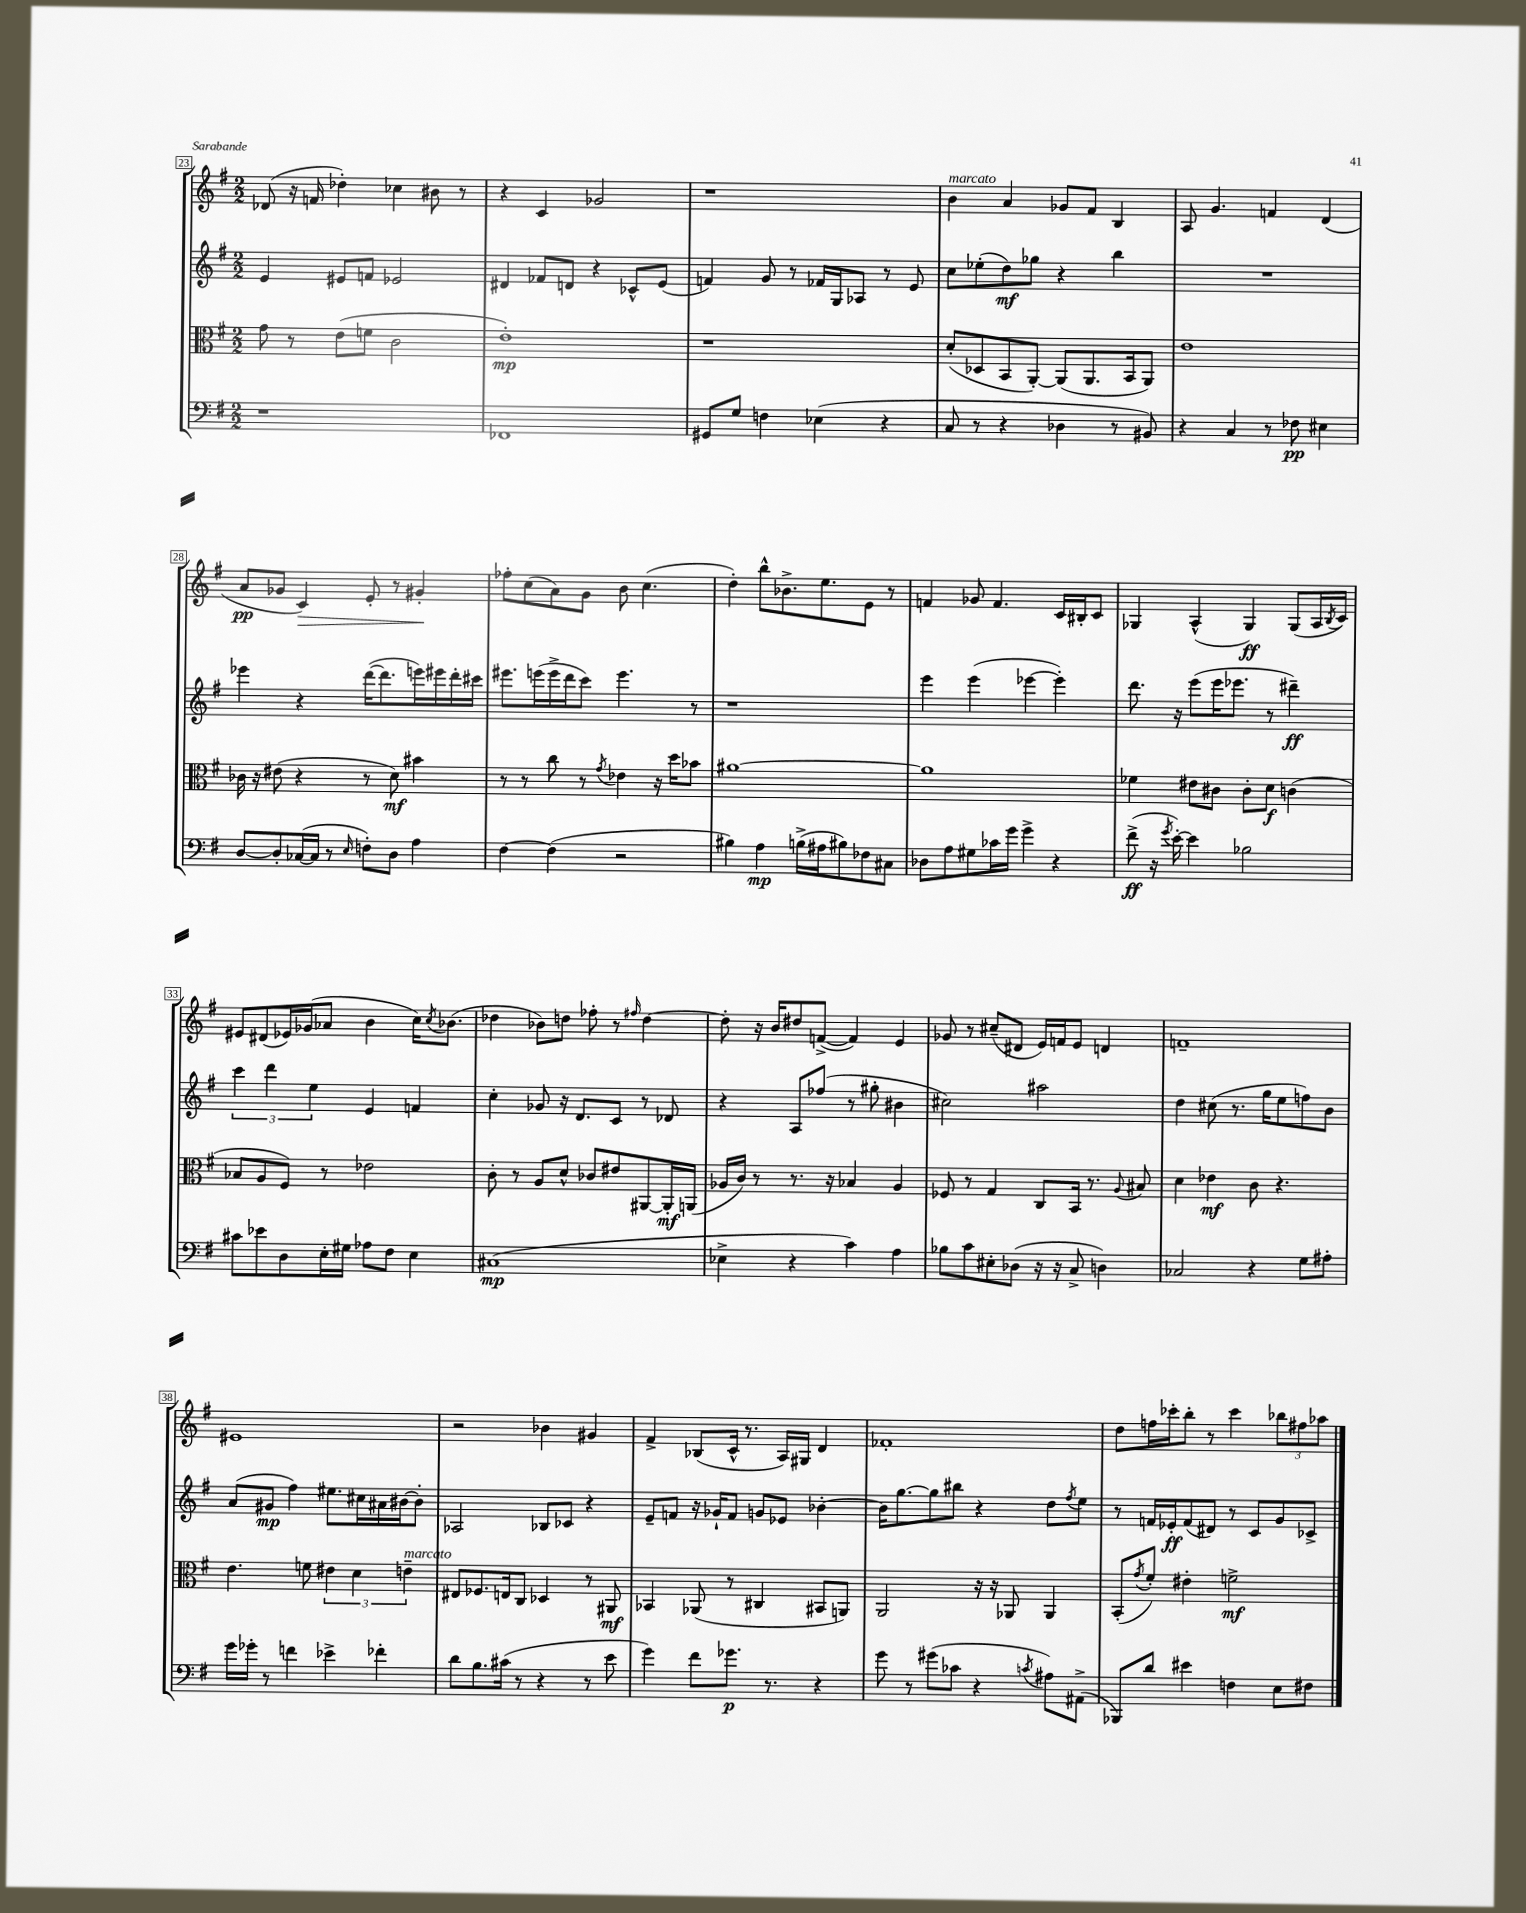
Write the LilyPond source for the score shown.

<<
\new StaffGroup <<
\new Staff = "s0" {
    \clef treble \key g \major \numericTimeSignature \time 2/2
    des'8( r16 f'16 des''4-.) ces''4 bis'8 r8 |
    r4 c'4 ges'2 |
    r1 |
    b'4^\markup { \italic "marcato" } a'4 ges'8 fis'8 b4 |
    a8 g'4. f'4 d'4( |
    a'8\pp ges'8 c'4\>) e'8-. r8 gis'4-.\! |
    fes''8-. c''8( a'8) g'8 b'8 c''4.( |
    d''4-.) b''8-^ bes'8.-> e''8. e'8 r8 |
    f'4 ges'8 f'4. c'16 bis16-. c'8 |
    ges4 a4-^( ges4\ff) ges8( a16 \acciaccatura { b8 } c'16) |
    eis'8 dis'8( ees'16) ges'16( aes'8 b'4 c''16) \acciaccatura { c''8 } bes'8.( |
    des''4 bes'8) d''8 fes''8-. r8 \grace { fis''16 } d''4~ |
    d''8-. r16 b'16 dis''8 f'8~->( f'4) e'4 |
    ges'8 r8 cis''8--( dis'8 e'16) f'16 e'8 d'4 |
    f'1-- |
    eis'1 |
    r2 bes'4 gis'4 |
    fis'4-> bes8( c'16-^ r8. a16) gis16 d'4 |
    fes'1-. |
    d''8 f''16 ces'''16-. b''8-. r8 ces'''4 \tuplet 3/2 { bes''8 fis''8 aes''8 } \bar "|." |
}
\new Staff = "s1" {
    \clef treble \key g \major \numericTimeSignature \time 2/2
    e'4 eis'8 f'8 ees'2 |
    dis'4 fes'8 d'8 r4 ces'8-^ e'8( |
    f'4) g'8 r8 fes'16 g16 aes8 r8 e'8 |
    c''8 ees''8-.( d''8\mf) ges''8 r4 b''4 |
    R1 |
    ees'''4 r4 d'''16~( d'''8. e'''16) eis'''16 d'''16-. cis'''16 |
    eis'''8. e'''16( e'''16-> d'''16 c'''8) e'''4. r8 |
    r1 |
    e'''4 e'''4( ees'''4~ ees'''4-.) |
    d'''8. r16 e'''8( e'''16 ees'''8. r8 dis'''4--\ff) |
    \tuplet 3/2 { c'''4 d'''4 e''4 } e'4 f'4 |
    c''4-. ges'8 r16 d'8. c'8 r8 des'8 |
    r4 a8 fes''8( r8 gis''8-. bis'4 |
    cis''2) ais''2 |
    d''4 cis''8( r8. g''16 e''8 f''8) b'8 |
    a'8( gis'8\mp fis''4) eis''8. cis''16 ais'16 bis'16~ bis'8-. |
    aes2 bes8 ces'8 r4 |
    e'8-- f'8 r16 ges'16-! f'8 g'8 ees'8 bes'4~-. |
    bes'16 g''8.~ g''8 bis''8 r4 d''8 \acciaccatura { fis''8 } e''8 |
    r8 f'16 ees'16-.\ff f'8( dis'8) r8 c'8 g'8 ces'8-> \bar "|." |
}
\new Staff = "s2" {
    \clef alto \key g \major \numericTimeSignature \time 2/2
    g'8 r8 e'8( f'8 c'2 |
    e'1-.\mp) |
    r1 |
    d'8-.( des8 b,8 a,8~-.) a,8( a,8. b,16 a,8) |
    e'1 |
    ces'16 r16 eis'8( r4 r8 d'8\mf) bis'4 |
    r8 r8 c''8 r8 \acciaccatura { g'8 } ees'4 r16 d''16 bes'8 |
    ais'1~ |
    ais'1 |
    fes'4 eis'8 cis'8 cis'8-. d'8\f c'4( |
    bes8 a8 fis8) r8 ees'2 |
    c'8-. r8 a8 d'8-^ ces'8 eis'8 ais,8~ ais,16-.\mf a,16( |
    aes16 c'16) r8 r8. r16 bes4 aes4 |
    fes8 r8 g4 c8 b,16 r8. \appoggiatura { a8 } bis8 |
    d'4 ees'4\mf c'8 r4. |
    e'4. f'8 \tuplet 3/2 { eis'4 d'4 e'4--^\markup { \italic "marcato" } } |
    eis8 fes8. e16 c8 des4 r8 ais,8\mf |
    bes,4 aes,8( r8 cis4 bis,8 a,8) |
    a,2 r16 r16 aes,8 aes,4 |
    b,8-.( \acciaccatura { g'8 } fis'8-.) eis'4-. f'2->\mf \bar "|." |
}
\new Staff = "s3" {
    \clef bass \key g \major \numericTimeSignature \time 2/2
    r1 |
    fes,1 |
    gis,8 g8 f4 ees4( r4 |
    c8 r8 r4 des4 r8 bis,8) |
    r4 c4 r8 fes8\pp eis4 |
    d8~ d8-. ces16~( ces16 r8 \grace { e16 } f8-.) d8 a4 |
    fis4~ fis4( r2 |
    bis4) a4\mp b16->( ais16 bis8) fes8 cis8 |
    des8 a8 gis8 ces'16 g'16 g'4-> r4 |
    fis'8->\ff( r16 \acciaccatura { g'8 } e'16~-.) e'4 bes2 |
    cis'8 ees'8 d8 e16-. gis16 aes8 fis8 e4 |
    cis1\mp( |
    ees4-> r4 c'4) a4 |
    bes8 c'8 eis8-. des8( r16 r16 c8-> d4) |
    ces2 r4 g8 ais8-. |
    g'16 ges'16-. r8 f'4 ees'4-> fes'4-. |
    d'8 b8. cis'16( r8 r4 r8 e'8 |
    g'4) fis'8 ges'8.\p r8. r4 |
    g'8 r8 gis'8( ces'8 r4 \acciaccatura { c'8 } ais8) ais,8->( |
    bes,,8) d'8 eis'4 f4 e8 fis8 \bar "|." |
}
>>
>>
\layout { \context { \Score currentBarNumber = #23 \override BarNumber.stencil = #(make-stencil-boxer 0.1 0.3 ly:text-interface::print) } }
